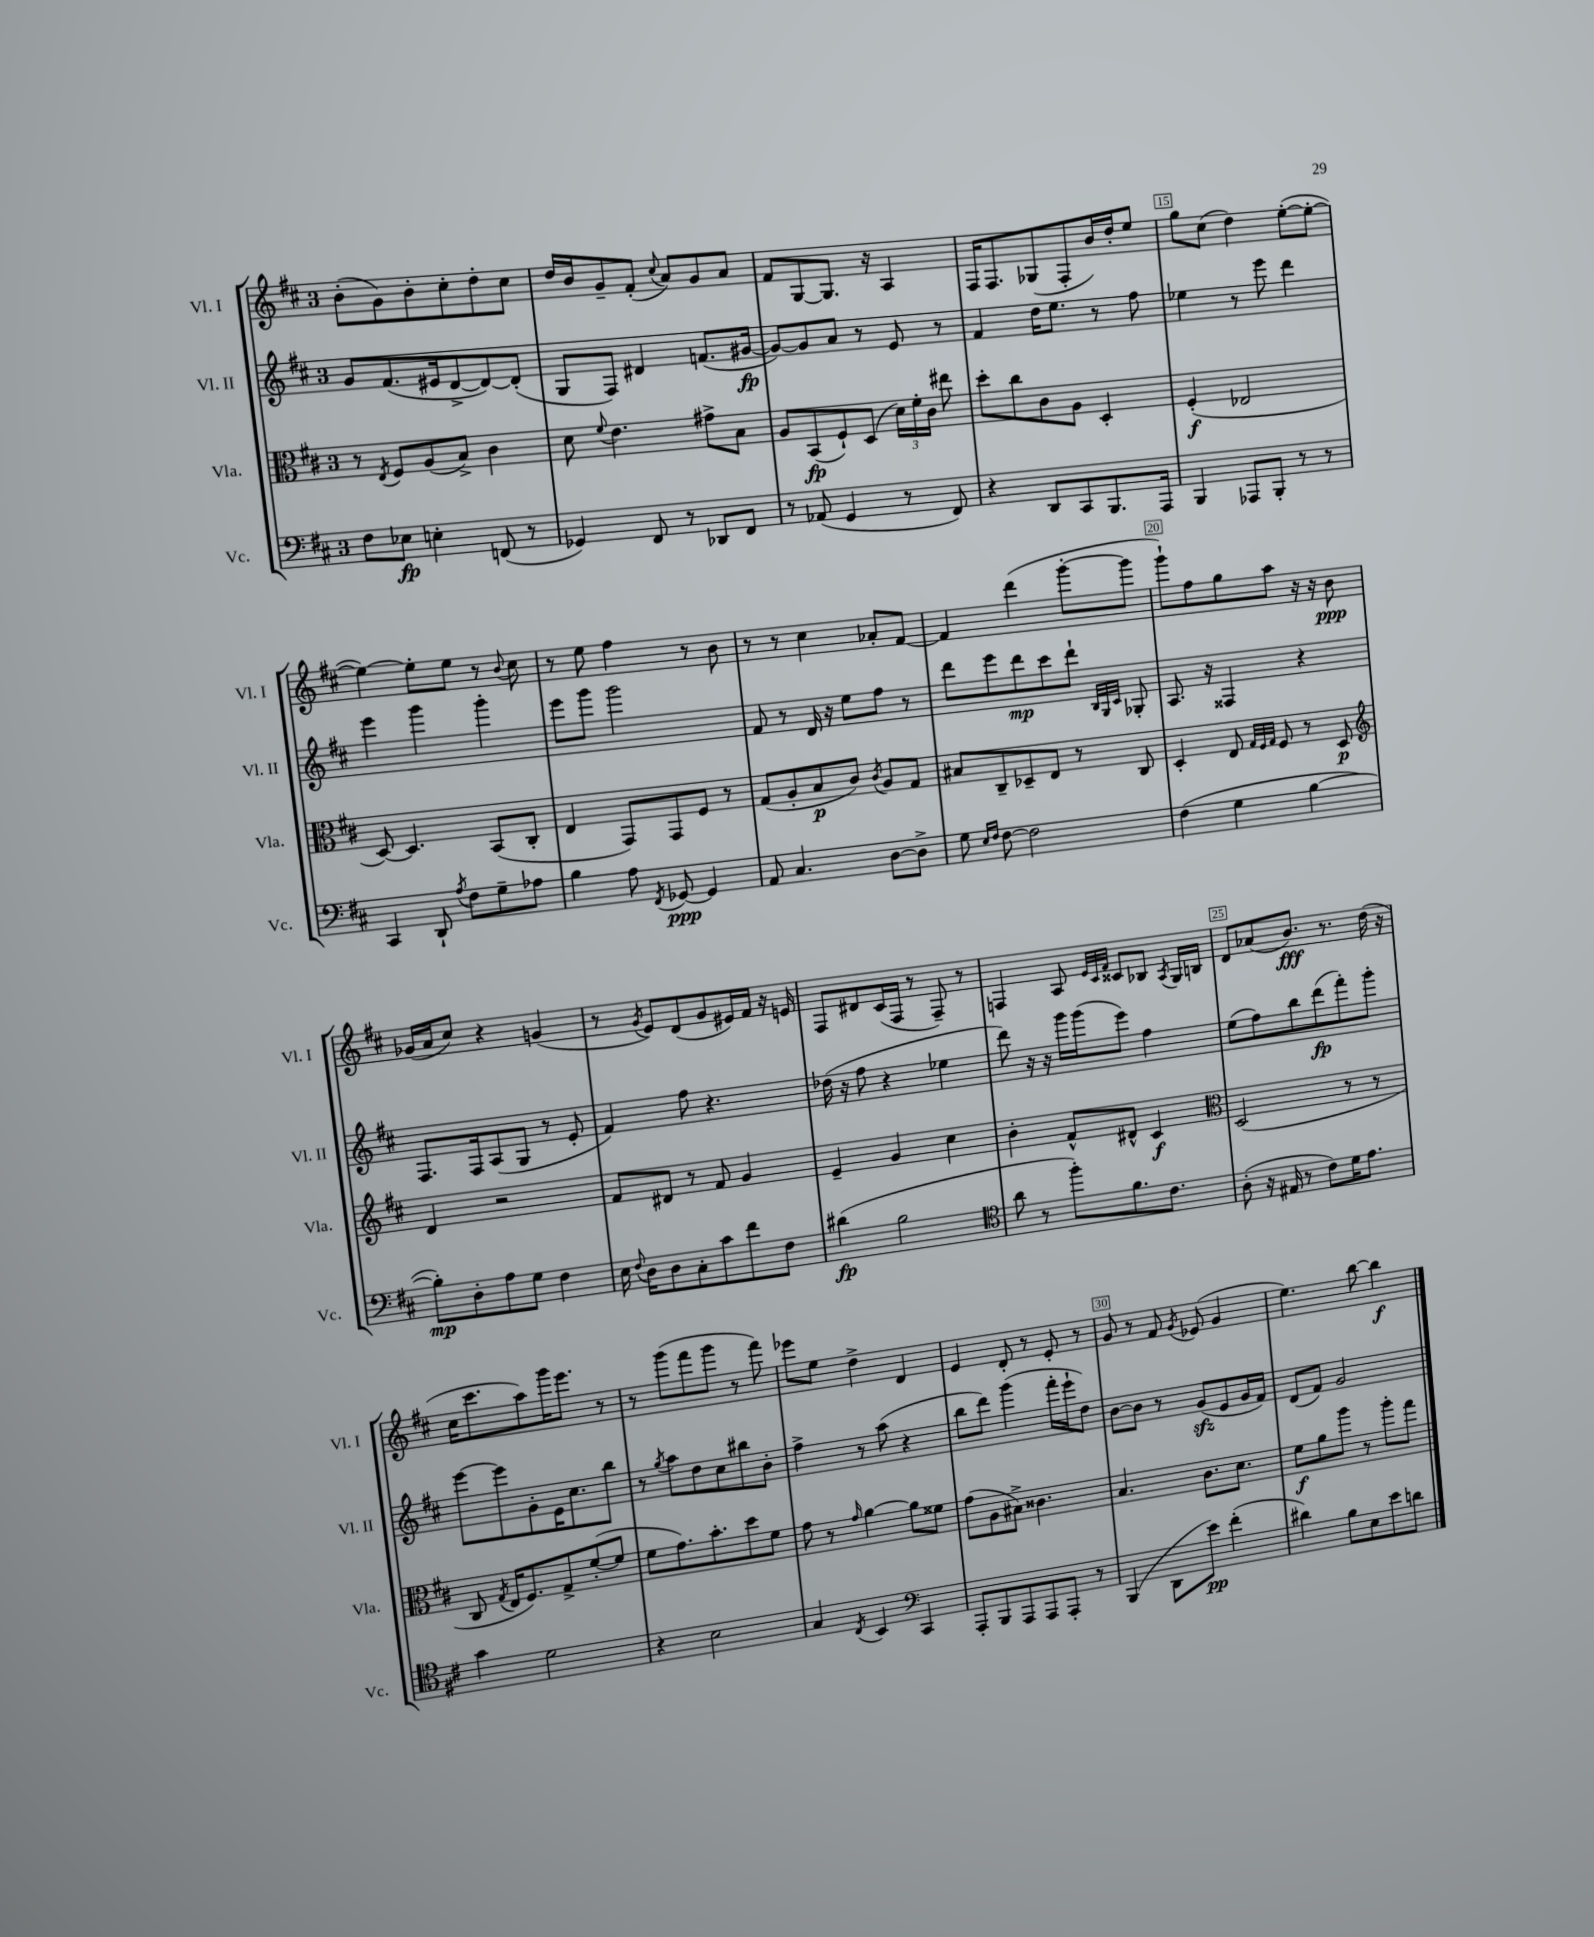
<<
\new StaffGroup <<
\new Staff = "s0" \with { instrumentName = "Vl. I" shortInstrumentName = "Vl. I" } {
    \clef treble \key d \major \once \override Staff.TimeSignature.style = #'single-digit \time 3/4
    \autoBeamOff b'8[-.( g'8) b'8-. cis''8-. d''8-. cis''8] |
    d''16[ b'16 g'8-- fis'8]-.( \appoggiatura { cis''8 } a'8[) g'8 a'8] |
    fis'8[ g8~ g8.] r16 a4 |
    fis16[ fis8. ges8( fis8-. b'16) d''16-. e''8] |
    g''8[ cis''8]( d''4) e''8[~-.( e''8]~-. |
    e''4~) e''8[-. e''8] r8 \appoggiatura { b'8 } cis''8 |
    r8 e''8 fis''4 r8 b'8 |
    r8 r8 cis''4 aes'8[-. fis'8]~ |
    fis'4 d'''4( g'''8[~-. g'''8] |
    g'''8[-!) fis''8 g''8 a''8] r16 r16 b'8\ppp |
    ges'16[( a'16 cis''8]) r4 g'4( |
    r8 \acciaccatura { g'8 } e'8[) d'8( g'8 eis'16) fis'16] r16 e'16 |
    fis8[ dis'8 cis'16( fis16] r8 fis8--) r8 |
    f4 a8 \grace { e'32[ cis'32 fis'32] } cisis'8[ bes8] \acciaccatura { a8 } g16[ b16] |
    d'8[ aes'8( b'8.]\fff) r8. d''16( r16 |
    cis''16[ cis'''8. a''8) g'''16 e'''8.] r8 |
    r8 g'''8[( fis'''8 g'''8] r8 fis'''8) |
    ees'''8[ e''8] d''4-> d'4 |
    e'4 d'8-. r8 e'8-. r8 |
    g'8 r8 fis'8 \acciaccatura { g'8 } ees'8( g'4 |
    e''4.) b''8~ b''4\f \bar "|." |
}
\new Staff = "s1" \with { instrumentName = "Vl. II" shortInstrumentName = "Vl. II" } {
    \clef treble \key d \major \once \override Staff.TimeSignature.style = #'single-digit \time 3/4
    \autoBeamOff g'8[ fis'8.( eis'16 d'8~-> d'8~) d'8]-.( |
    g8[ fis8]) dis'4 f'8.[( gis'16]~\fp |
    gis'8[~) gis'8 a'8] r8 e'8 r8 |
    fis'4 d''16[ e''8.] r8 fis''8 |
    ees''4 r8 e'''8 d'''4 |
    e'''4 g'''4 g'''4-. |
    e'''8[ g'''8] g'''2 |
    fis'8 r8 d'16 r16 e''8[ fis''8] r8 |
    d'''8[ e'''8 d'''8\mp cis'''8 d'''8]-! \grace { b32[ g32 cis'32] } ges8-. |
    a8. r16 fisis4 r4 |
    fis8.[ fis16 a8( g8] r8 e'8-. |
    fis'4) fis''8 r4. |
    des''16( r16 fis''8 r4 ees''4 |
    d'''8) r16 r16 g'''16[ g'''16( e'''8]) fis''4 |
    e''8[( fis''8) b''8 d'''8\fp( fis'''8-.) g'''8]-. |
    e'''8[~ e'''8 g'8-. e'16 cis''8. b''8] |
    r8 \acciaccatura { g''8 } a''8[ d''8 cis''8 bis''8 b'8]-. |
    fis''4-> r8 a''8( r4 |
    b''8[ d'''8]) g'''4( fis'''16[-. e'''16-! d''8]) |
    b'8[~ b'8] r8 g'8[\sfz( e'8 g'16 fis'16]) |
    d'8[( fis'8]) g'2 \bar "|." |
}
\new Staff = "s2" \with { instrumentName = "Vla." shortInstrumentName = "Vla." } {
    \clef alto \key d \major \once \override Staff.TimeSignature.style = #'single-digit \time 3/4
    \autoBeamOff r8 \acciaccatura { e8 } fis8[ a8( b8]->) cis'4 |
    d'8 \appoggiatura { fis'8 } e'4. gis'8[-> b8] |
    a8[ b,8\fp( fis8-!) d8]( \tuplet 3/2 { d'16[) fis'16-. cis'16] } eis''8 |
    d''8[-. cis''8 cis'8 a8] d4-. |
    fis4-.\f( ees2 |
    d8~) d4. b,8[( cis8]-. |
    e4 g,8[) g,8 fis8] r8 |
    g8[( a8-. b8\p cis'8]) \acciaccatura { cis'8 } a8[ g8] |
    bis8[ cis8-- des8-- e8] r8 cis8 |
    d4-. e8 \grace { g32[ fis32 g32] } fis8 r8 d8\p |
    \clef treble d'4 r2 |
    fis'8[ dis'8] r8 fis'8 g'4 |
    e'4-- g'4 cis''4 |
    b'4-. fis'8[-^ dis'8]-^ cis'4\f |
    \clef alto d2( r8 r8 |
    cis8 \acciaccatura { g8 } e16[ fis8.) g8-> fis'8~-.( fis'8] |
    fis'8[ g'8.) b'8.-. d''8 fis'8] |
    g'8 r8 \grace { g'16 } a'4~ a'8[ fisis'8] |
    g'8[( a8 bis8]->) cisis'4. |
    b4. cis'8.[ d'8.] |
    fis'8[\f a'8 a''8] r8 a''8[-. g''8] \bar "|." |
}
\new Staff = "s3" \with { instrumentName = "Vc." shortInstrumentName = "Vc." } {
    \clef bass \key d \major \once \override Staff.TimeSignature.style = #'single-digit \time 3/4
    \autoBeamOff fis8[ ees8]\fp e4-. f,8( r8 |
    ges,4) fis,8 r8 des,8[ fis,8] |
    r8 aes,8( g,4 r8 fis,8) |
    r4 d,8[ cis,8 b,,8. a,,16] |
    b,,4 aes,,8[ b,,8]-. r8 r8 |
    cis,4 d,8-! \acciaccatura { a8 } fis8[ g8-- aes8] |
    b4 a8 \acciaccatura { fis,8 } ges,8~\ppp ges,4 |
    a,8 cis4. d8[~ d8]-> |
    g8 \grace { e16[ fis16] } fis8~ fis2 |
    fis4( g4 b4~ |
    b8[-.\mp) d8-. a8 g8] fis4 |
    e16 \appoggiatura { fis8 } d16[ d8 cis8-. cis'8 fis'8 fis8] |
    dis'4\fp( b2 |
    \clef tenor a'8 r8 fis''8[-.) fis'8. cis'8.] |
    a8-.( r16 eis16 r8 cis'8[) d'16 e'8.] |
    g'4 d'2 |
    r4 b2 |
    g4 \acciaccatura { cis8 } b,4 \clef bass cis,4 |
    a,,8[-. b,,8 a,,8 a,,8 a,,8]-. r8 |
    b,,4( d,8[ e'8]\pp) fis'4-.( |
    dis'4) b8[ e8 e'8 d'8] \bar "|." |
}
>>
>>
\layout { \context { \Score currentBarNumber = #11 \override BarNumber.break-visibility = ##(#f #t #t) barNumberVisibility = #(every-nth-bar-number-visible 5) \override BarNumber.stencil = #(make-stencil-boxer 0.1 0.3 ly:text-interface::print) } }
